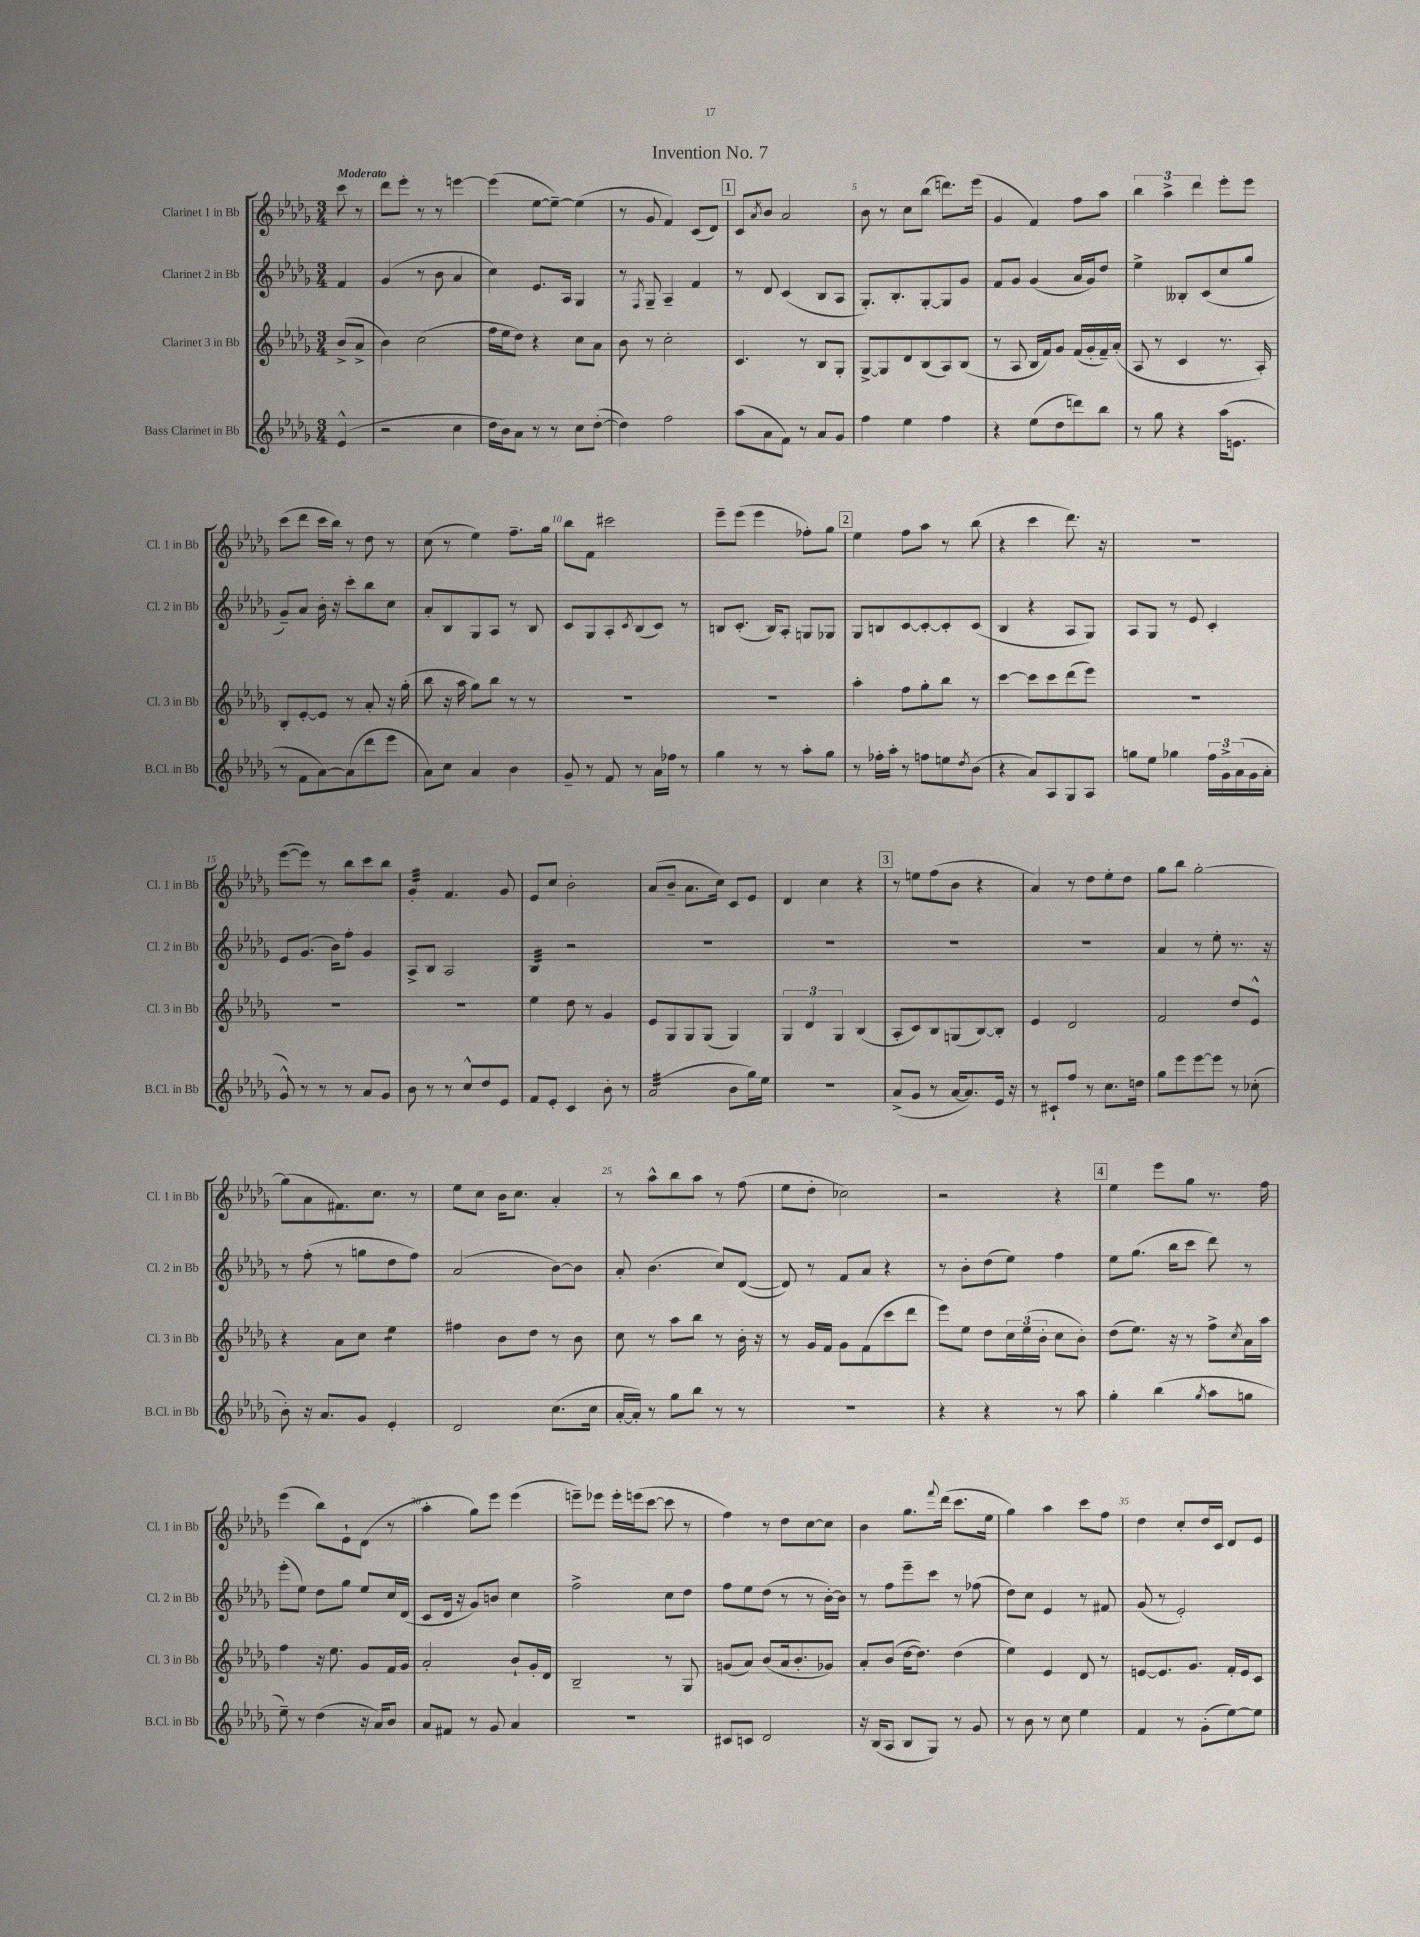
\header { title = "Invention No. 7" }
<<
\new StaffGroup <<
\new Staff = "s0" \with { instrumentName = "Clarinet 1 in Bb" shortInstrumentName = "Cl. 1 in Bb" } {
    \clef treble \key des \major \numericTimeSignature \time 3/4 \partial 4 \tempo "Moderato"
    c'''8 r8 |
    des'''8 ees'''8-. r8 r8 e'''4~ |
    e'''4( ees''8~ ees''8~--) ees''4( |
    r8 ges'8 f'4) c'8( des'8) |
    \mark \markup { \box "1" } c'8 \acciaccatura { aes'8 } bes'8 aes'2 |
    bes'8 r8 c''8 bes''8( d'''8.) ees'''16( |
    ges'4 f'4) f''8 aes''8 |
    \tuplet 3/2 { bes''4 aes''4-> des'''4 } ees'''8-. ees'''8 |
    c'''8( des'''8 c'''16 bes''16) r8 des''8 r8 |
    c''8( r8 ees''4) f''8.-- ges''16 |
    bes''8 f'8 cis'''2 |
    ees'''8-- ees'''8( ees'''4 fes''8-.) ges''8 |
    \mark \markup { \box "2" } ees''4 f''8 aes''8 r8 bes''8( |
    r4 c'''4 des'''8.) r16 |
    R2. |
    ees'''8~( ees'''8) r8 bes''8 c'''8 bes''8 |
    ges'4:32-. f'4. ges'8 |
    ees'8 c''8 bes'2-. |
    aes'8( bes'8-- aes'8. c''16) c'8 ees'8 |
    des'4 c''4 r4 |
    \mark \markup { \box "3" } r8 e''8 f''8( bes'8 r4 |
    aes'4) r8 des''8 ees''8-. des''8 |
    ges''8 bes''8 ges''2~-. |
    ges''8( aes'8 fis'8.) c''8. r8 |
    ees''8 c''8 bes'16 c''8. aes'4-. |
    r8 aes''8-^ bes''8 aes''8 r8 f''8( |
    ees''8 des''8-. ces''2) |
    r2 r4 |
    \mark \markup { \box "4" } ees''4 ees'''8 ges''8 r8. f''16 |
    ees'''4( bes''8) ees'8-! des'8( r8 |
    aes''4-. ges''8) ees'''8 ees'''4( |
    e'''8--) ees'''8 ees'''16-. e'''16( c'''8~ c'''8 r8 |
    f''4) r8 des''8 c''8~ c''8 |
    bes'4 ges''8. \appoggiatura { f'''8 } des'''16( c'''8. ees''16 |
    ges''4) aes''4 c'''8 f''8 |
    des''4 c''8-. des''16 c'16 des'8 ees'8 \bar "|." |
}
\new Staff = "s1" \with { instrumentName = "Clarinet 2 in Bb" shortInstrumentName = "Cl. 2 in Bb" } {
    \clef treble \key des \major \numericTimeSignature \time 3/4 \partial 4
    f'4 |
    ges'4( r8 bes'8 aes'4 |
    c''4) ees'8. aes16 ges4 |
    r8 \acciaccatura { f8 } ges8-- aes4-- f'4 |
    \mark \markup { \box "1" } r8 des'8 c'4( bes8 aes8 |
    ges8.-.) bes8.-. ges8~-. ges8 ges'8 |
    f'8 ges'8 ges'4( aes'16 ges'16) des''8 |
    ees''4-> beses8-. c'8( c''8 ges''8 |
    ges'8--) aes'8 bes'16-. r16 c'''8-. bes''8 c''8 |
    aes'8-. bes8 ges8 aes8 r8 bes8 |
    c'8 ges8 aes8-. \acciaccatura { c'8 } bes8( c'8) r8 |
    b8 c'8.-.( b16) aes8-. g8 ges8 |
    \mark \markup { \box "2" } ges8 b8 c'8~ c'8~-. c'8-. c'8( |
    bes4 r4 aes8 ges8) |
    aes8 ges8 r8 ees'8 c'4-. |
    ees'8 ges'8.( bes'16) f''8-. ges'4 |
    aes8-> bes8 aes2 |
    bes4:32 r2 |
    R2. |
    R2. |
    \mark \markup { \box "3" } R2. |
    R2. |
    aes'4 r8 ees''8-. r8. r16 |
    r8 f''8-.( r8 g''8 des''8 f''8) |
    aes'2( bes'8~) bes'8 |
    aes'8-. bes'4.( c''8) des'8~( |
    des'8) r8 f'8 aes'8 r4 |
    r8 bes'8-. des''8( ees''8) f''4 |
    \mark \markup { \box "4" } ees''8 ges''8.( bes''16 c'''8 des'''8) r8 |
    ees'''8-.( ees''8) des''8 ges''8 ees''8 c''16 des'16( |
    c'8 des'16 r16 ges'8) b'8 c''4 |
    f''2-> c''8 des''8 |
    f''8 ees''8 des''8( r8 r8 bes'16~-.) bes'16 |
    r8 f''8 ees'''8-- c'''8 r8 fes''8( |
    des''8) c''8 ees'4 r8 fis'8 |
    ges'8( r8 ees'2-.) \bar "|." |
}
\new Staff = "s2" \with { instrumentName = "Clarinet 3 in Bb" shortInstrumentName = "Cl. 3 in Bb" } {
    \clef treble \key des \major \numericTimeSignature \time 3/4 \partial 4
    bes'8->( aes'8-> |
    bes'4) c''2( |
    f''16 ees''16 des''8) r4 c''8 aes'8 |
    bes'8 r8 c''2-. |
    \mark \markup { \box "1" } c'4. r8 bes8 ges8-. |
    ges8~-> ges8 des'8 bes8( aes8) bes8( |
    r8 aes8 bes16 f'16) ges'8 f'16( ges'16-. f'16--) aes'16-.( |
    aes8 r8 c'4 r8. aes16-.) |
    bes8-. ees'8~-. ees'8 r8 aes'8-. r16 ges''16-.( |
    bes''8 r16 aes''16 ges''8) bes''8 r8 r8 |
    R2. |
    R2. |
    \mark \markup { \box "2" } aes''4-. f''8 ges''8-. bes''8 r8 |
    c'''4~ c'''8 c'''8 des'''8( ees'''8) |
    R2. |
    R2. |
    R2. |
    ees''4 des''8 r8 ges'4 |
    ees'8 ges8 ges8 ges8( ges4) |
    \tuplet 3/2 { ges4 des'4 ges4 } bes4( |
    \mark \markup { \box "3" } aes8-. c'8) bes8 g8( bes8~) bes8-. |
    ees'4 des'2 |
    f'2 des''8 ees'8-^ |
    r4 aes'8 c''8 ees''4:8 |
    fis''4 bes'8 des''8 r8 bes'8 |
    c''8 r8 aes''8 bes''8 r8 bes'16-. r16 |
    r8 ges'16 f'16 ges'8 f'8( c'''8 des'''8 |
    ees'''8) ees''8 des''8 \tuplet 3/2 { c''16 ees''16( bes'16-. } c''8 bes'8-.) |
    \mark \markup { \box "4" } des''8( ees''8.) r16 r8 f''8-> \acciaccatura { c''8 } aes'16 aes''16 |
    f''4 r16 ees''8. ges'8 f'16 ges'16 |
    aes'2-. bes'8-! ges'16-. des'16 |
    bes2-- r8 ges8 |
    g'8( aes'8) bes'8( aes'16 bes'8.-. ges'8) |
    aes'8-. bes'8( des''16~ des''8.) des''4( |
    ees''4) ees'4 des'8 r8 |
    e'8~ e'8. ges'8. f'16-. e'16 c'8 \bar "|." |
}
\new Staff = "s3" \with { instrumentName = "Bass Clarinet in Bb" shortInstrumentName = "B.Cl. in Bb" } {
    \clef treble \key des \major \numericTimeSignature \time 3/4 \partial 4
    ees'4-^( |
    r2 c''4 |
    des''16 bes'16) aes'8 r8 r8 c''8 des''8~-.( |
    des''4) f''2 |
    \mark \markup { \box "1" } aes''8( aes'8 f'8) r8 aes'8 ges'8 |
    f''4 ees''4 f''4 |
    r4 ees''8( des''8 d'''8) bes''8 |
    r8 ges''8 r4 aes''16( e'8. |
    r8 f'8 aes'8~) aes'8( des'''8 ees'''8 |
    aes'8) c''8 aes'4 bes'4 |
    ges'8-- r8 f'8 r8 aes'16 fes''16 r8 |
    ges''4 r8 r8 aes''8-. ges''8 |
    \mark \markup { \box "2" } r8 fes''16-. aes''16-. r8 f''8 e''8 \acciaccatura { des''8 } bes'8( |
    r4 aes'8) aes8 ges8 aes8 |
    g''8 ees''8 ges''4 \tuplet 3/2 { f''16 ges'16-> aes'16( } ges'16 aes'16-. |
    ges'8-^) r8 r8 r8 aes'8 ges'8 |
    bes'8 r8 r8 c''8-^ des''8 ees'8 |
    f'8 ees'8-. c'4 bes'8-. r8 |
    aes'2:32( bes'8 ges''16) ees''16 |
    R2. |
    \mark \markup { \box "3" } aes'8->( ges'8 r8 aes'16~ aes'8.) ees'16 r16 |
    r8 cis'8-! f''8 r8 c''8. d''16 |
    ges''8 ees'''8 ees'''8~ ees'''8 r8 ces''8-.( |
    bes'8-.) r16 aes'8. ges'8 ees'4-. |
    des'2 c''8.( c''16 |
    aes'16~-. aes'16-.) r8 ges''8 bes''8 r8 r8 |
    R2. |
    r4 r4 r8 aes''8 |
    \mark \markup { \box "4" } ges''4-. bes''4( \acciaccatura { ges''8 } aes''8 g''8 |
    ees''8--) r8 des''4( r16 aes'16) bes'8 |
    aes'8 fis'8 r8 ges'8 aes'4 |
    r2. |
    cis'8 c'8 des'2 |
    r16 bes16( aes8 bes8 ges8) r8 ges'8 |
    r8 bes'8 r8 c''8 ees''4 |
    f'4 r8 ges'8-.( ees''8~) ees''8 \bar "|." |
}
>>
>>
\layout { \context { \Score \override BarNumber.break-visibility = ##(#f #t #t) barNumberVisibility = #(every-nth-bar-number-visible 5) } }
